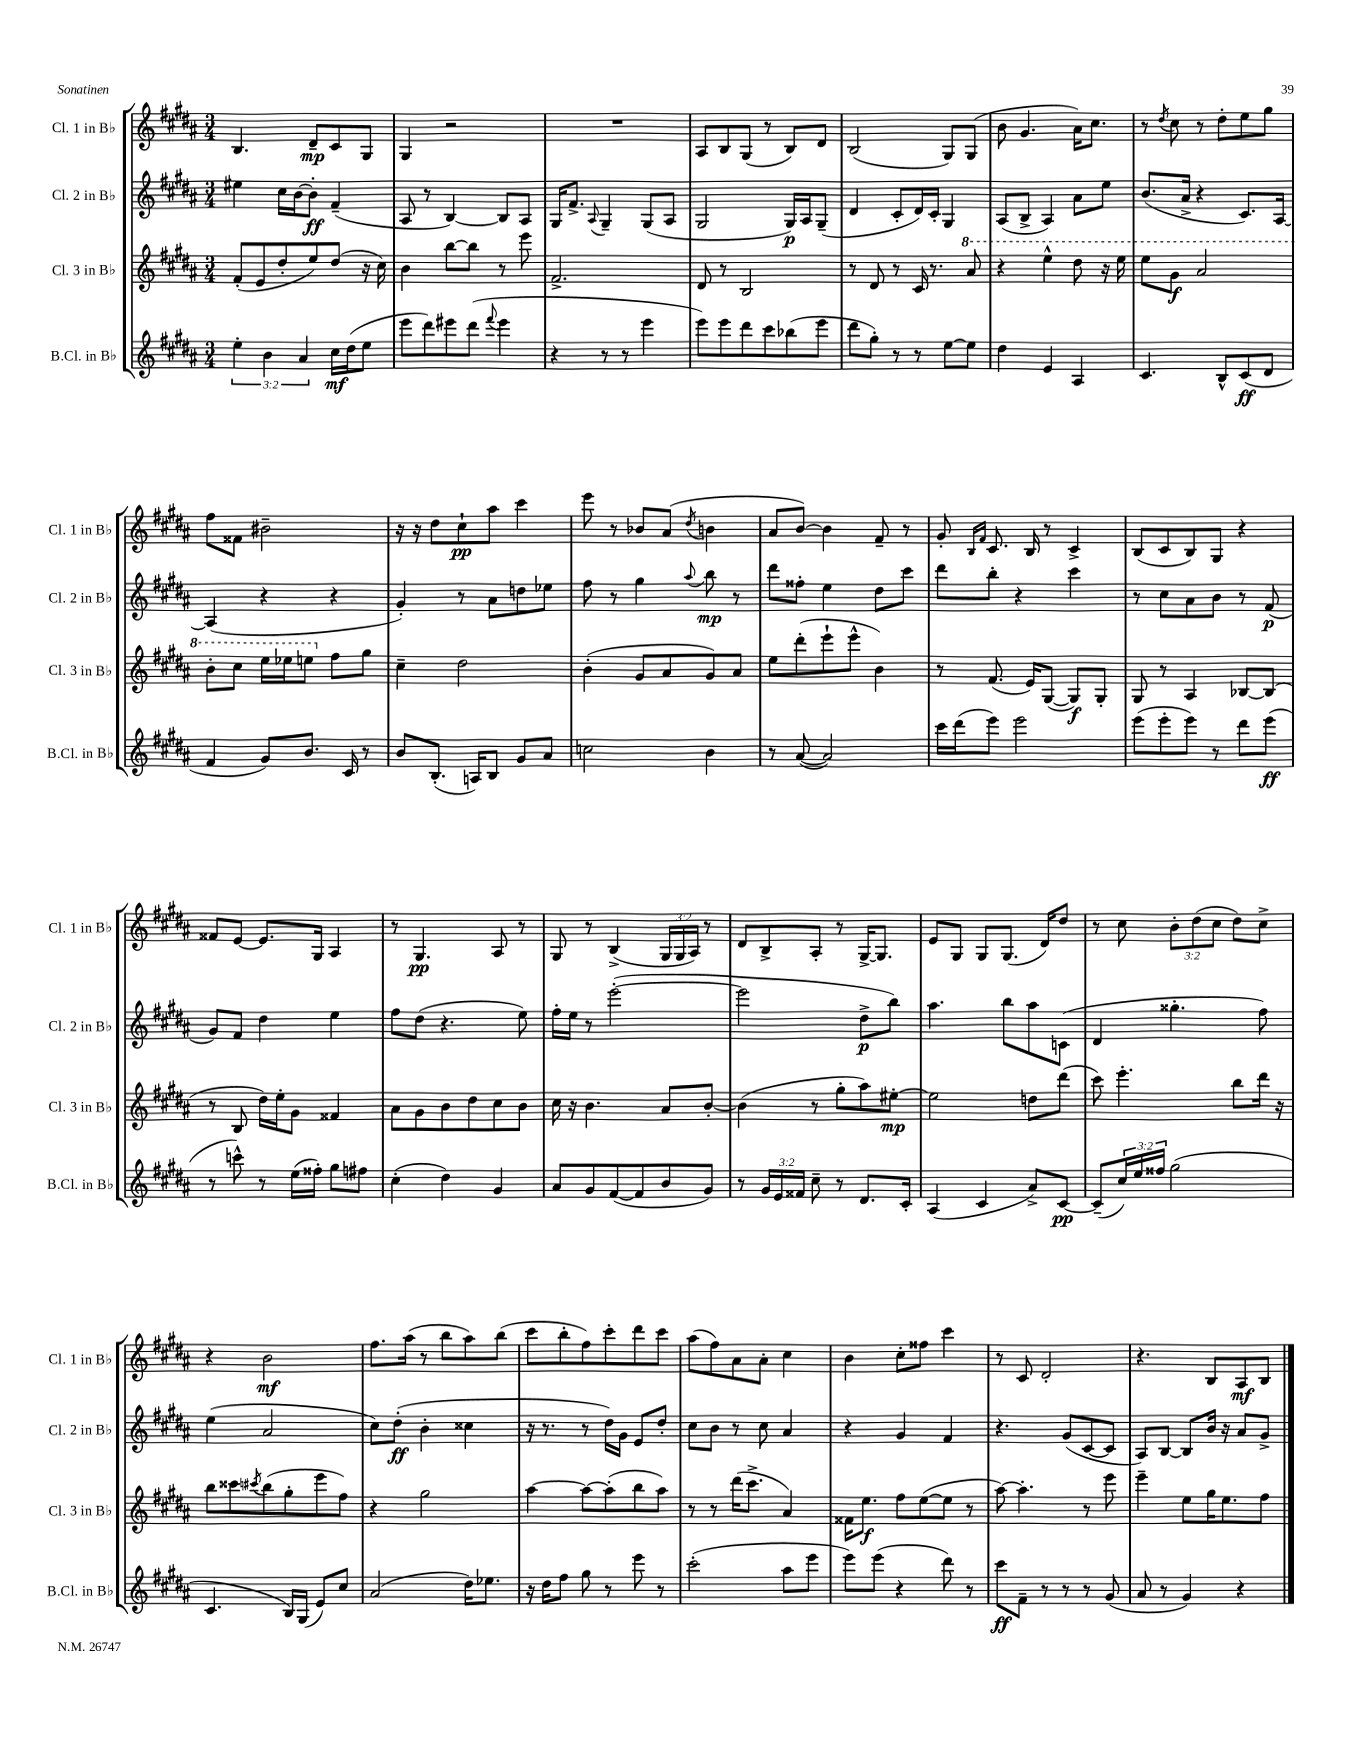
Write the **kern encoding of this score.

**kern	**dynam	**kern	**dynam	**kern	**dynam	**kern	**dynam
*part4	*part4	*part3	*part3	*part2	*part2	*part1	*part1
*staff4	*staff4	*staff3	*staff3	*staff2	*staff2	*staff1	*staff1
*I"B.Cl. in B♭	*	*I"Cl. 3 in B♭	*	*I"Cl. 2 in B♭	*	*I"Cl. 1 in B♭	*
*I'B.Cl. in B♭	*	*I'Cl. 3 in B♭	*	*I'Cl. 2 in B♭	*	*I'Cl. 1 in B♭	*
*clefG2	*	*clefG2	*	*clefG2	*	*clefG2	*
*k[f#c#g#d#a#]	*	*k[f#c#g#d#a#]	*	*k[f#c#g#d#a#]	*	*k[f#c#g#d#a#]	*
*M3/4	*	*M3/4	*	*M3/4	*	*M3/4	*
=13	=13	=13	=13	=13	=13	=13	=13
6ee'\	.	(8f#'/L	.	4ee#X\	.	4.B/	.
.	.	8e/	.	.	.	.	.
6b\	.	.	.	.	.	.	.
.	.	8dd#'/	.	16cc#\LL	.	.	.
.	.	.	.	[16b\J	.	.	.
6a#/	.	.	.	.	.	.	.
.	.	8ee/)	.	8b'\J]	ff	8d#~/L	mp
16cc#\LL	mf	(8dd#/J	.	(4f#~/	.	8c#/	.
(16dd#\J	.	.	.	.	.	.	.
8ee\J	.	16r	.	.	.	8G#/J	.
.	.	16cc#\)	.	.	.	.	.
=14	=14	=14	=14	=14	=14	=14	=14
8eee\L	.	4b\	.	8A#/	.	4G#/	.
8ddd#\)	.	.	.	8r	.	.	.
8eee#X\	.	[8bb\L	.	[4B/)	.	2r	.
(8ddd#\J	.	8bb\J]	.	.	.	.	.
8qqfff#/	.	.	.	.	.	.	.
4eee#\	.	8r	.	8B/L]	.	.	.
.	.	8eee\	.	8A#/J	.	.	.
=15	=15	=15	=15	=15	=15	=15	=15
4r	.	2.f#^/	.	16G#/KL	.	2.r	.
.	.	.	.	8.f#^/J	.	.	.
.	.	.	.	8qqA#/	.	.	.
8r	.	.	.	4G#~/	.	.	.
8r	.	.	.	.	.	.	.
4eee\	.	.	.	(8G#/L	.	.	.
.	.	.	.	8A#/J	.	.	.
=16	=16	=16	=16	=16	=16	=16	=16
8eee\L)	.	8d#/	.	2G#/	.	8A#/L	.
8eee\	.	8r	.	.	.	8B/	.
8ddd#\	.	2B/	.	.	.	(8G#/J	.
8ccc#\	.	.	.	.	.	8r	.
(8bb-X\	.	.	.	16G#/LL)	p	8B/L)	.
.	.	.	.	16A#/J	.	.	.
8eee\J	.	.	.	(8G#~/J	.	8d#/J	.
=17	=17	=17	=17	=17	=17	=17	=17
8ddd#\L	.	8r	.	4d#/	.	(2B/	.
8gg#'\J)	.	8d#/	.	.	.	.	.
8r	.	8r	.	8c#'/L	.	.	.
8r	.	16c#/	.	16d#/L)	.	.	.
.	.	8.r	.	16c#'/JJ	.	.	.
[8ee\L	.	.	.	4G#/	.	8G#/L)	.
*	*	*8va	*	*	*	*	*
8ee\J]	.	8aa#/	.	.	.	(8G#/J	.
=18	=18	=18	=18	=18	=18	=18	=18
4dd#\	.	4r	.	(8A#/L	.	8b\	.
.	.	.	.	8B^/J	.	4.g#/	.
4e/	.	4eee^^\	.	4A#/)	.	.	.
4A#/	.	8ddd#\	.	8a#\L	.	16a#\KL)	.
.	.	.	.	.	.	8.cc#\J	.
.	.	16r	.	8ee\J	.	.	.
.	.	16eee\	.	.	.	.	.
=19	=19	=19	=19	=19	=19	=19	=19
4.c#/	.	8eee\L	.	(8.b/L	.	8r	.
.	.	.	.	.	.	8qdd#/	.
.	.	8gg#\J	f	.	.	8cc#\	.
.	.	.	.	16a#^/Jk	.	.	.
.	.	2aa#/	.	4r	.	8r	.
8B^^/L	.	.	.	.	.	8dd#'\L	.
(8c#/	ff	.	.	8.c#/L)	.	8ee\	.
8d#/J	.	.	.	.	.	8gg#\J	.
.	.	.	.	[16A#/Jk	.	.	.
!!LO:LB:g=z
=20	=20	=20	=20	=20	=20	=20	=20
4f#/	.	8bb'\L	.	(4A#/]	.	8ff#\L	.
.	.	8ccc#\J	.	.	.	8f##X\J	.
8g#/L)	.	16eee\LL	.	4r	.	2b#X~\	.
.	.	16eee-X\J	.	.	.	.	.
8.b/J	.	8eeen\J	.	.	.	.	.
*	*	*X8va	*	*	*	*	*
.	.	8ff#\L	.	4r	.	.	.
16c#/	.	.	.	.	.	.	.
8r	.	8gg#\J	.	.	.	.	.
=21	=21	=21	=21	=21	=21	=21	=21
8b/L	.	4cc#~\	.	4g#'/)	.	16r	.
.	.	.	.	.	.	16r	.
(8.B'/J	.	.	.	.	.	8dd#\L	.
.	.	2dd#\	.	8r	.	8cc#`\	pp
16An/KL)	.	.	.	.	.	.	.
8B/J	.	.	.	8a#\L	.	8aa#\J	.
8g#/L	.	.	.	8ddn\	.	4ccc#\	.
8a#/J	.	.	.	8ee-X\J	.	.	.
=22	=22	=22	=22	=22	=22	=22	=22
2ccn\	.	(4b'\	.	8ff#\	.	8eee\	.
.	.	.	.	8r	.	8r	.
.	.	8g#/L	.	4gg#\	.	8b-X/L	.
.	.	8a#/	.	.	.	(8a#/J	.
.	.	.	.	8qqaa#/	.	8qdd#/	.
4b\	.	8g#/)	.	8bb\	mp	4bn\	.
.	.	8a#/J	.	8r	.	.	.
=23	=23	=23	=23	=23	=23	=23	=23
8r	.	8ee\L	.	8ddd#\L	.	8a#/L	.
([8a#/	.	(8ddd#'\	.	8ff##X'\J	.	[8b/J)	.
2a#/])	.	8eee`\	.	4ee\	.	4b\]	.
.	.	8eee^^\J	.	.	.	.	.
.	.	4b\)	.	8dd#\L	.	8f#~/	.
.	.	.	.	8ccc#\J	.	8r	.
=24	=24	=24	=24	=24	=24	=24	=24
16ccc#\LL	.	8r	.	8ddd#\L	.	8g#'/	.
(16ddd#\J	.	.	.	.	.	.	.
.	.	.	.	.	.	16qqB/LL	.
.	.	.	.	.	.	16qqf#/JJ	.
8eee\J)	.	(8.f#/	.	8bb'\J	.	8.c#/	.
2eee\	.	.	.	4r	.	.	.
.	.	16e/KL)	.	.	.	16B/	.
.	.	([8G#/J	.	.	.	8r	.
.	.	8G#/L])	f	4ccc#\	.	4c#^/	.
.	.	8G#'/J	.	.	.	.	.
=25	=25	=25	=25	=25	=25	=25	=25
(8eee\L	.	8G#/	.	8r	.	(8B/L	.
8eee'\	.	8r	.	8cc#\L	.	8c#/	.
8eee\J)	.	4A#/	.	8a#\	.	8B/)	.
8r	.	.	.	8b\J	.	8G#/J	.
8ddd#\L	.	[8B-X/L	.	8r	.	4r	.
(8eee\J	ff	(8B-/J]	.	(8f#/	p	.	.
!!LO:LB:g=z
=26	=26	=26	=26	=26	=26	=26	=26
8r	.	8r	.	8g#/L)	.	8f##X/L	.
8cccn^^\)	.	8B/	.	8f#/J	.	[8e/J	.
8r	.	16dd#\LL)	.	4dd#\	.	8.e/L]	.
.	.	16ee'\J	.	.	.	.	.
(16ee\LL	.	8g#\J	.	.	.	.	.
16ff##X'\JJ)	.	.	.	.	.	16G#/Jk	.
8gg#\L	.	4f##X/	.	4ee\	.	4A#/	.
8ff#X\J	.	.	.	.	.	.	.
=27	=27	=27	=27	=27	=27	=27	=27
(4cc#'\	.	8a#\L	.	8ff#\L	.	8r	.
.	.	8g#\	.	(8dd#\J	.	4.G#/	pp
4dd#\)	.	8b\	.	4.r	.	.	.
.	.	8dd#\	.	.	.	.	.
4g#/	.	8cc#\	.	.	.	8A#/	.
.	.	8b\J	.	8ee\)	.	8r	.
=28	=28	=28	=28	=28	=28	=28	=28
8a#/L	.	16cc#\	.	16ff#'\LL	.	8G#/	.
.	.	16r	.	16ee\JJ	.	.	.
8g#/	.	4.b\	.	8r	.	8r	.
([8f#/	.	.	.	([2eee'\	.	(4B^/	.
8f#/]	.	.	.	.	.	.	.
8b/	.	8a#/L	.	.	.	24G#/LL	.
.	.	.	.	.	.	24G#/	.
.	.	.	.	.	.	24A#/JJ)	.
8g#/J)	.	[8b'/J	.	.	.	8r	.
=29	=29	=29	=29	=29	=29	=29	=29
8r	.	(4b\]	.	2eee\]	.	8d#/L	.
24g#/LL	.	.	.	.	.	8B^/	.
24e/	.	.	.	.	.	.	.
24f##X/JJ	.	.	.	.	.	.	.
8cc#~\	.	8r	.	.	.	8A#'/J	.
8r	.	8gg#'\L	.	.	.	8r	.
8.d#/L	.	8aa#\)	.	8dd#^\L	p	[16G#^/KL	.
.	.	.	.	.	.	8.G#/J]	.
.	.	[8ee#X'\J	mp	8bb\J)	.	.	.
16c#'/Jk	.	.	.	.	.	.	.
=30	=30	=30	=30	=30	=30	=30	=30
(4A#/	.	2ee#\]	.	4.aa#\	.	8e/L	.
.	.	.	.	.	.	8G#/J	.
4c#/	.	.	.	.	.	8G#/L	.
.	.	.	.	8bb\L	.	(8.G#/J	.
8a#^/L)	.	8ddn\L	.	8aa#\	.	.	.
.	.	.	.	.	.	16d#/KL)	.
[8c#/J	pp	(8ddd#\J	.	(8cn\J	.	8dd#/J	.
=31	=31	=31	=31	=31	=31	=31	=31
(8c#~/L]	.	8ccc#\)	.	4d#/	.	8r	.
24cc#/L)	.	4.eee'\	.	.	.	8cc#\	.
24ee/	.	.	.	.	.	.	.
24ff##X/JJ	.	.	.	.	.	.	.
(2gg#\	.	.	.	4.gg##X'\	.	12b'\L	.
.	.	.	.	.	.	(12dd#\	.
.	.	.	.	.	.	12cc#\J	.
.	.	8bb\L	.	.	.	8dd#\L)	.
.	.	16ddd#\Jk	.	8ff#\)	.	8cc#^\J	.
.	.	16r	.	.	.	.	.
!!LO:LB:g=z
=32	=32	=32	=32	=32	=32	=32	=32
4.c#/	.	8bb\L	.	(4ee\	.	4r	.
.	.	8ccc##X\	.	.	.	.	.
.	.	8qccc#X/	.	.	.	.	.
.	.	(8bb\	.	2a#/	.	2b\	mf
16B/LL)	.	8gg#'\	.	.	.	.	.
(16G#/JJ	.	.	.	.	.	.	.
8e/L)	.	8eee\	.	.	.	.	.
8cc#/J	.	8ff#\J)	.	.	.	.	.
=33	=33	=33	=33	=33	=33	=33	=33
(2a#/	.	4r	.	8cc#\L)	.	8.ff#\L	.
.	.	.	.	(8dd#'\J	ff	.	.
.	.	.	.	.	.	(16aa#\Jk	.
.	.	2gg#\	.	4b'\	.	8r	.
.	.	.	.	.	.	8bb\L	.
16dd#\KL)	.	.	.	4cc##X\	.	8aa#\)	.
8.ee-X\J	.	.	.	.	.	.	.
.	.	.	.	.	.	(8bb\J	.
=34	=34	=34	=34	=34	=34	=34	=34
16r	.	[4aa#\	.	16r	.	8ccc#\L	.
16dd#\KL	.	.	.	8.r	.	.	.
8ff#\J	.	.	.	.	.	8bb'\	.
8gg#\	.	8aa#\L_	.	8r	.	8ff#\)	.
8r	.	(8aa#'\]	.	16dd#\LL)	.	8ccc#'\	.
.	.	.	.	16g#\JJ	.	.	.
8eee\	.	8bb\	.	8e/L	.	8ddd#\	.
8r	.	8aa#\J)	.	8dd#'/J	.	8ccc#\J	.
=35	=35	=35	=35	=35	=35	=35	=35
(2ccc#'\	.	8r	.	8cc#\L	.	(8aa#\L	.
.	.	8r	.	8b\J	.	8ff#\)	.
.	.	(16ddd#\KL	.	8r	.	8a#\	.
.	.	8.ccc#^\J	.	.	.	.	.
.	.	.	.	8cc#\	.	8a#'\J	.
8aa#\L	.	4a#/)	.	4a#/	.	4cc#\	.
8eee\J	.	.	.	.	.	.	.
=36	=36	=36	=36	=36	=36	=36	=36
8eee\L)	.	16f##X\KL	.	4r	.	4b\	.
.	.	8.ee\J	f	.	.	.	.
(8eee\J	.	.	.	.	.	.	.
4r	.	8ff#\L	.	4g#/	.	8cc#'\L	.
.	.	([8ee\	.	.	.	8ff##X\J	.
8ddd#\)	.	8ee\J]	.	4f#/	.	4ccc#\	.
8r	.	8r	.	.	.	.	.
=37	=37	=37	=37	=37	=37	=37	=37
8ccc#\L	ff	[8aa#\)	.	4.r	.	8r	.
8f#~\J	.	4.aa#'\]	.	.	.	8c#/	.
8r	.	.	.	.	.	2d#'/	.
8r	.	.	.	(8g#/L	.	.	.
8r	.	8r	.	[8c#/	.	.	.
(8g#/	.	8eee\	.	8c#/J]	.	.	.
=38	=38	=38	=38	=38	=38	=38	=38
8a#/	.	4eee~\	.	8A#/L)	.	4.r	.
8r	.	.	.	[8B/J	.	.	.
4g#/)	.	8ee\L	.	8B/L]	.	.	.
.	.	16gg#\K	.	16b/Jk	.	8B/L	.
.	.	8.ee\	.	16r	.	.	.
4r	.	.	.	8a#/L	.	8A#/	mf
.	.	8ff#\J	.	8g#^/J	.	8B/J	.
==	==	==	==	==	==	==	==
*-	*-	*-	*-	*-	*-	*-	*-
